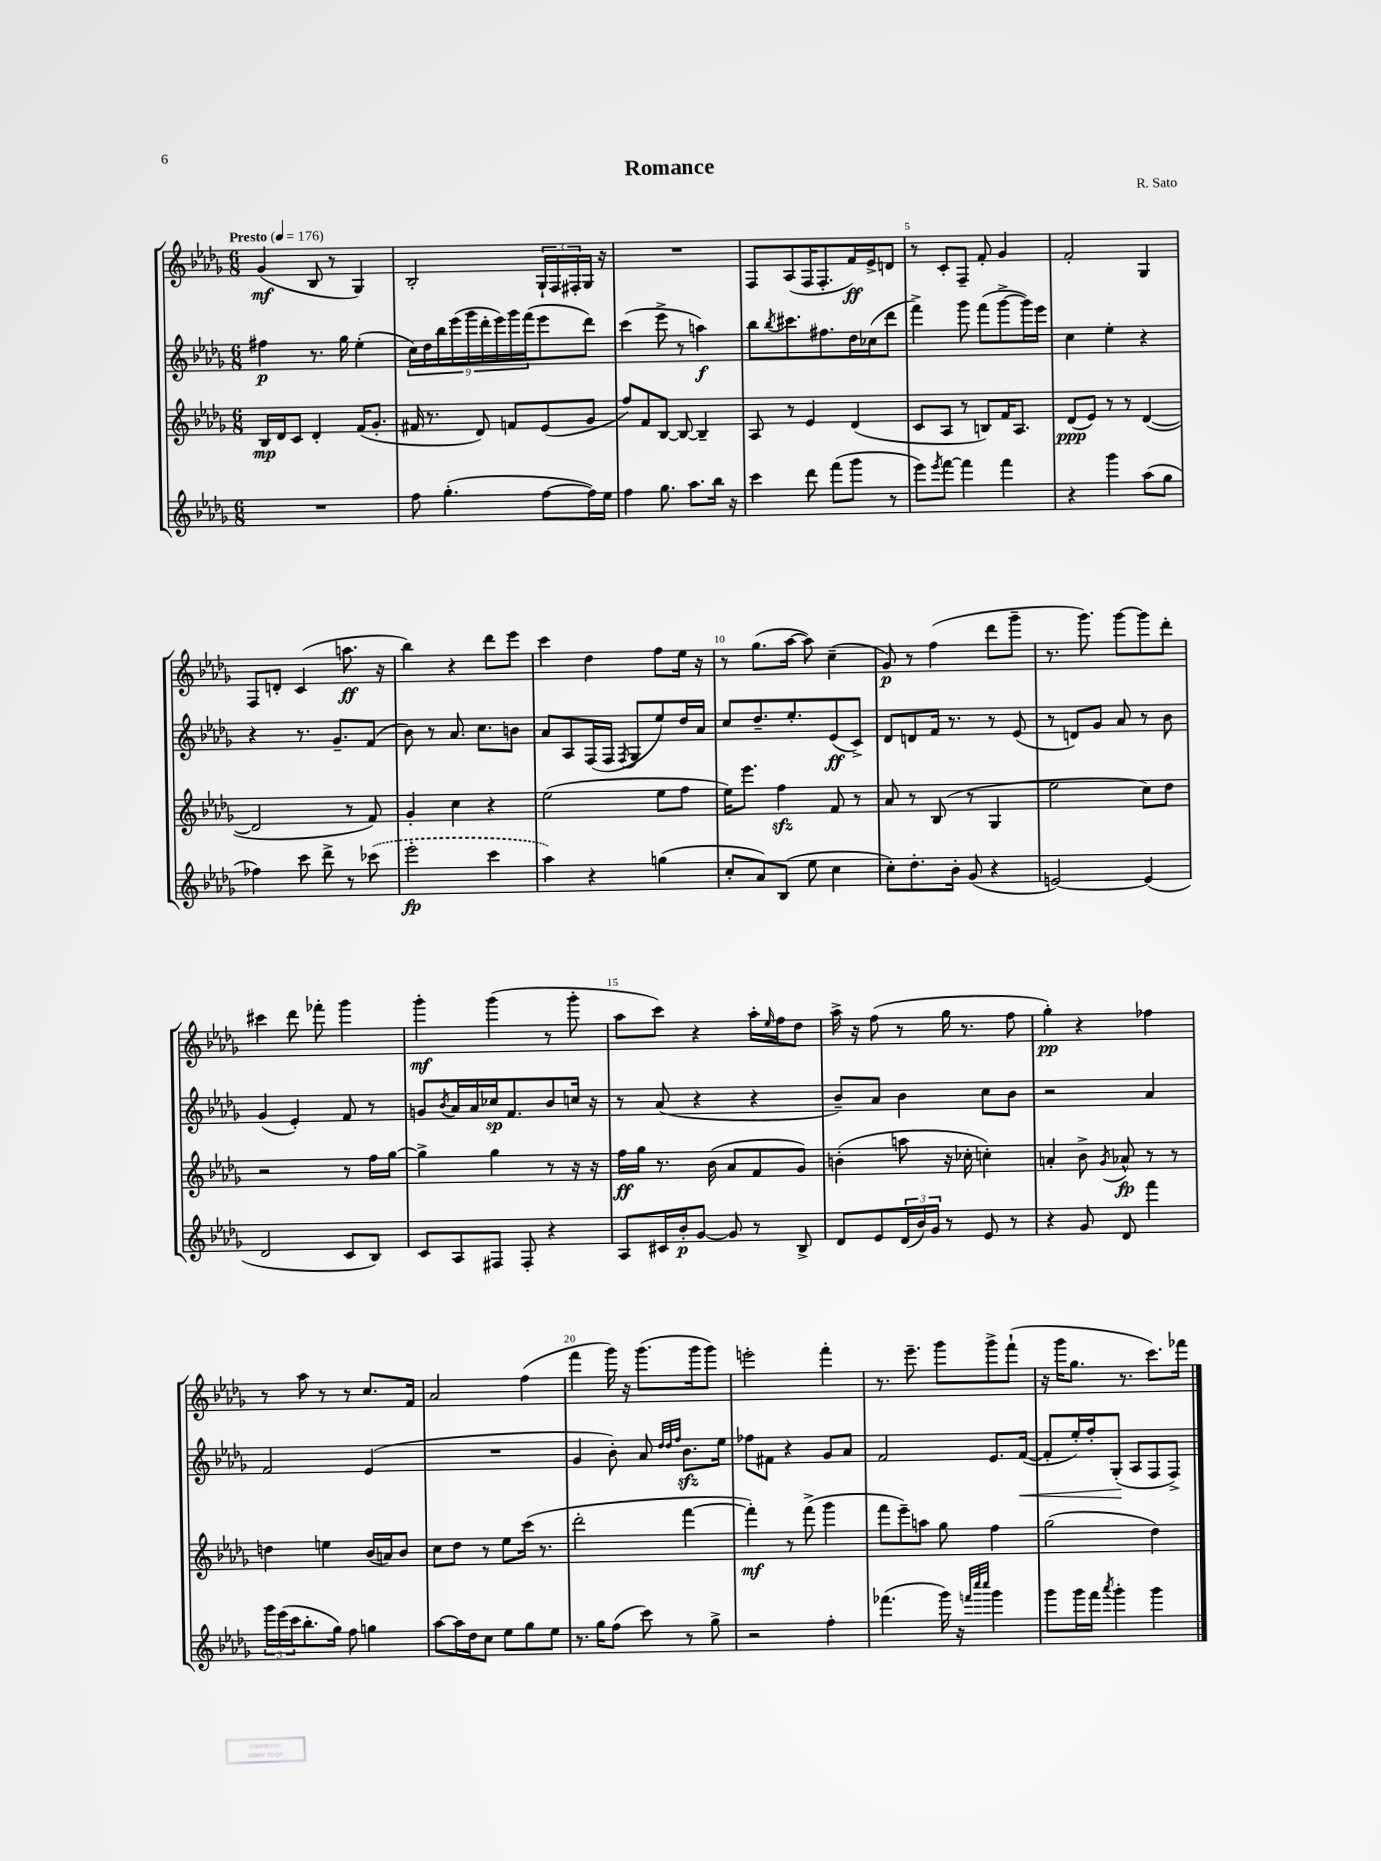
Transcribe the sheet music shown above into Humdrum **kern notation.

**kern	**kern	**kern	**kern
*staff4	*staff3	*staff2	*staff1
*clefG2	*clefG2	*clefG2	*clefG2
*k[b-e-a-d-g-]	*k[b-e-a-d-g-]	*k[b-e-a-d-g-]	*k[b-e-a-d-g-]
*M6/8	*M6/8	*M6/8	*M6/8
*MM176	*MM176	*MM176	*MM176
2.r	16B-	4ff#	(4g-
.	16d-	.	.
.	8c	.	.
.	4d-'	8.r	8B-
.	.	.	8r
.	.	16gg-	.
.	(16f	(4ee-'	4G-)
.	8.g-'	.	.
=	=	=	=
8ff	16f#	18cc)	2B-'
.	.	18dd-	.
.	8.r	.	.
.	.	18bb-	.
(4.gg-'	.	.	.
.	.	(18eee-	.
.	.	18ggg-	.
.	8d-)	.	.
.	.	18ddd-'	.
.	.	18eee-)	.
.	8f	.	.
.	.	18ggg-	.
.	.	(18fff	.
[8ff	(8e-	8eee-	24G-`
.	.	.	24F
.	.	.	24F#'
16ff])	8g-	8ddd-)	16G-
16ee-	.	.	16r
=	=	=	=
4ff	8ff)	(4ccc	2.r
.	8f	.	.
8.gg-	[8B-	8eee-^	.
.	8B-_	8r	.
8.aa-	.	.	.
.	4B-~]	4aa)	.
16bb-	.	.	.
16r	.	.	.
=	=	=	=
4ccc	8A-	8bb-	8F
.	.	8qbb-	.
.	8r	8.ccc#	(8A-
8ddd-	4e-	.	16F
.	.	8.ff#	8.F'
(8fff	.	.	.
8ggg-	(4d-	16dd-	16f)
.	.	(16cc-	16e-^
8r	.	8ddd-	8d
=	=	=	=
8eee-)	8c	4fff^)	8r
8qeee-	.	.	.
[8fff	8A-	.	8c'
4fff]	8r	8ggg-	8F~
.	8B)	(8fff	8f'
4fff	16f	[8ggg-^	4g-
.	8.A-	.	.
.	.	16ggg-])	.
.	.	16eee-	.
=	=	=	=
4r	(8d-	4cc	2f'
.	8e-)	.	.
4ggg-	8r	4ee-'	.
.	8r	.	.
(8aa-	([4d-	4r	4G-
8gg-	.	.	.
=	=	=	=
4ff-)	2d-]	4r	8F
.	.	.	8d'
8ccc	.	8.r	(4c
8ddd-^	.	.	.
.	.	8.g-~	.
8r	8r	.	8.aa
(8ccc-	8f)	(8f	.
.	.	.	16r
=	=	=	=
2eee-'	4g-'	8b-)	4bb-)
.	.	8r	.
.	4cc	8.a-	4r
.	.	8.cc	.
4ccc	4r	.	8ddd-
.	.	8b	8eee-
=	=	=	=
4aa-)	(2ee-	8a-	4ccc
.	.	8A-	.
4r	.	(16F	4dd-
.	.	16F	.
.	.	8qF	.
.	.	8G-	.
(4gg	8ee-	8ee-)	8ff
.	8ff	16dd-	16ee-
.	.	16a-	16r
=	=	=	=
8cc'	16ee-)	8cc	8r
.	8.eee-	.	.
8a-)	.	8.dd-~	(8.gg-
(8B-	4ff	.	.
.	.	8.ee-'	[16aa-
8ee-	.	.	8aa-])
4cc	8f	(8e-	(4cc~
.	8r	8c^)	.
=	=	=	=
8cc')	8a-	8d-	8g-)
8.dd-'	8r	8d	8r
.	(8B-	16f	(4ff
16b-'	.	8.r	.
(8g-	8r	.	.
4r	4G-	8r	8ddd-
.	.	(8e-	8ggg-~
=	=	=	=
[2e)	2ee-	8r	8.r
.	.	8d)	.
.	.	.	8.ggg-)
.	.	8g-	.
.	.	8a-	[8ggg-
(4e]	8cc)	8r	8ggg-]
.	8dd-	8b-	8ddd-'
=	=	=	=
2d-	2r	(4g-	4ccc#
.	.	4e-')	8ddd-
.	.	.	8fff-'
8c	8r	8f	4ggg-
8B-)	16ff	8r	.
.	[16gg-	.	.
=	=	=	=
8c	4gg-^]	8g	4ggg-'
.	.	8qb-	.
8A-	.	16a-	.
.	.	16a-	.
8F#	4gg-	16cc-	(4ggg-
.	.	8.f	.
8F#'	.	.	.
4r	8r	8b-	8r
.	16r	16cc	8ggg-'
.	16r	16r	.
=	=	=	=
8A-	16ff	8r	8aa-
.	16gg-	.	.
16c#	8.r	(8a-	8ccc)
16b-'	.	.	.
[8g-	.	4r	4r
.	(16b-	.	.
8g-]	8a-	.	.
8r	8f	4r	16aa-'
.	.	.	16qqee-
.	.	.	16ff
8B-^	8g-)	.	8dd-
=	=	=	=
8d-	(4b'	8b-~)	16aa-^
.	.	.	16r
8e-	.	8a-	(8ff
(24d-	8aa	4b-	8r
24b-)	.	.	.
24g-	.	.	.
8r	16r	.	16gg-
.	16cc-'	.	8.r
8e-	4cc')	8cc	.
8r	.	8b-	8ff
=	=	=	=
4r	4a'	2r	4gg-')
8g-	8b-^	.	4r
.	8qg-	.	.
8d-	8a-^^	.	.
4fff	8r	4a-	4ff-
.	8r	.	.
=	=	=	=
24ggg-	4dd	2f	8r
(24eee-	.	.	.
24ccc	.	.	.
8.bb-'	.	.	8aa-
.	4ee	.	8r
16gg-)	.	.	.
8ff	.	.	8r
4gg	(16b-	(4e-	8.cc
.	16a)	.	.
.	8b-	.	.
.	.	.	16f
=	=	=	=
[8aa-	8cc	2.r	2a-
16aa-]	8dd-	.	.
16dd-	.	.	.
8cc	8r	.	.
8ee-	8ee-	.	.
8gg-	(16ccc	.	(4ff
.	8.r	.	.
8ee-	.	.	.
=	=	=	=
8.r	2ddd-'	4g-	4fff
16gg-	.	.	.
(8ff	.	8b-')	16ggg-)
.	.	.	16r
8ccc)	.	8a-	(8.ggg-
.	.	32qqdd-	.
.	.	32qqdd-	.
.	.	32qqff	.
8r	[4fff	8.b-	.
.	.	.	16ggg-
8gg-^	.	.	8ggg-)
.	.	16ee-	.
=	=	=	=
2r	4fff'])	8ff-	2eee'
.	.	8f#	.
.	8r	4r	.
.	(8fff^	.	.
4ff'	4ggg-	8g-	4fff'
.	.	8a-	.
=	=	=	=
(4.fff-	8fff	2f	8.r
.	8eee-~)	.	.
.	.	.	8.eee-~
.	8aa	.	.
16ggg-)	8gg-	.	8ggg-
16r	.	.	.
32qqfff	.	.	.
32qqcccc	.	.	.
32qqcccc	.	.	.
4ggg-	4ff	8.e-	8ggg-^
.	.	.	(8fff`
.	.	([16f	.
=	=	=	=
8ggg-	(2gg-	8f']	16r
.	.	.	16ggg-
16ggg-	.	16ee-')	8.gg-
16fff	.	16ff'	.
8qaaa-	.	.	.
4ggg-'	.	(8G-'	.
.	.	.	8.r
.	.	8A-	.
4ggg-	4dd-)	8F	8.ccc)
.	.	8F^)	.
.	.	.	16fff-
==	==	==	==
*-	*-	*-	*-
